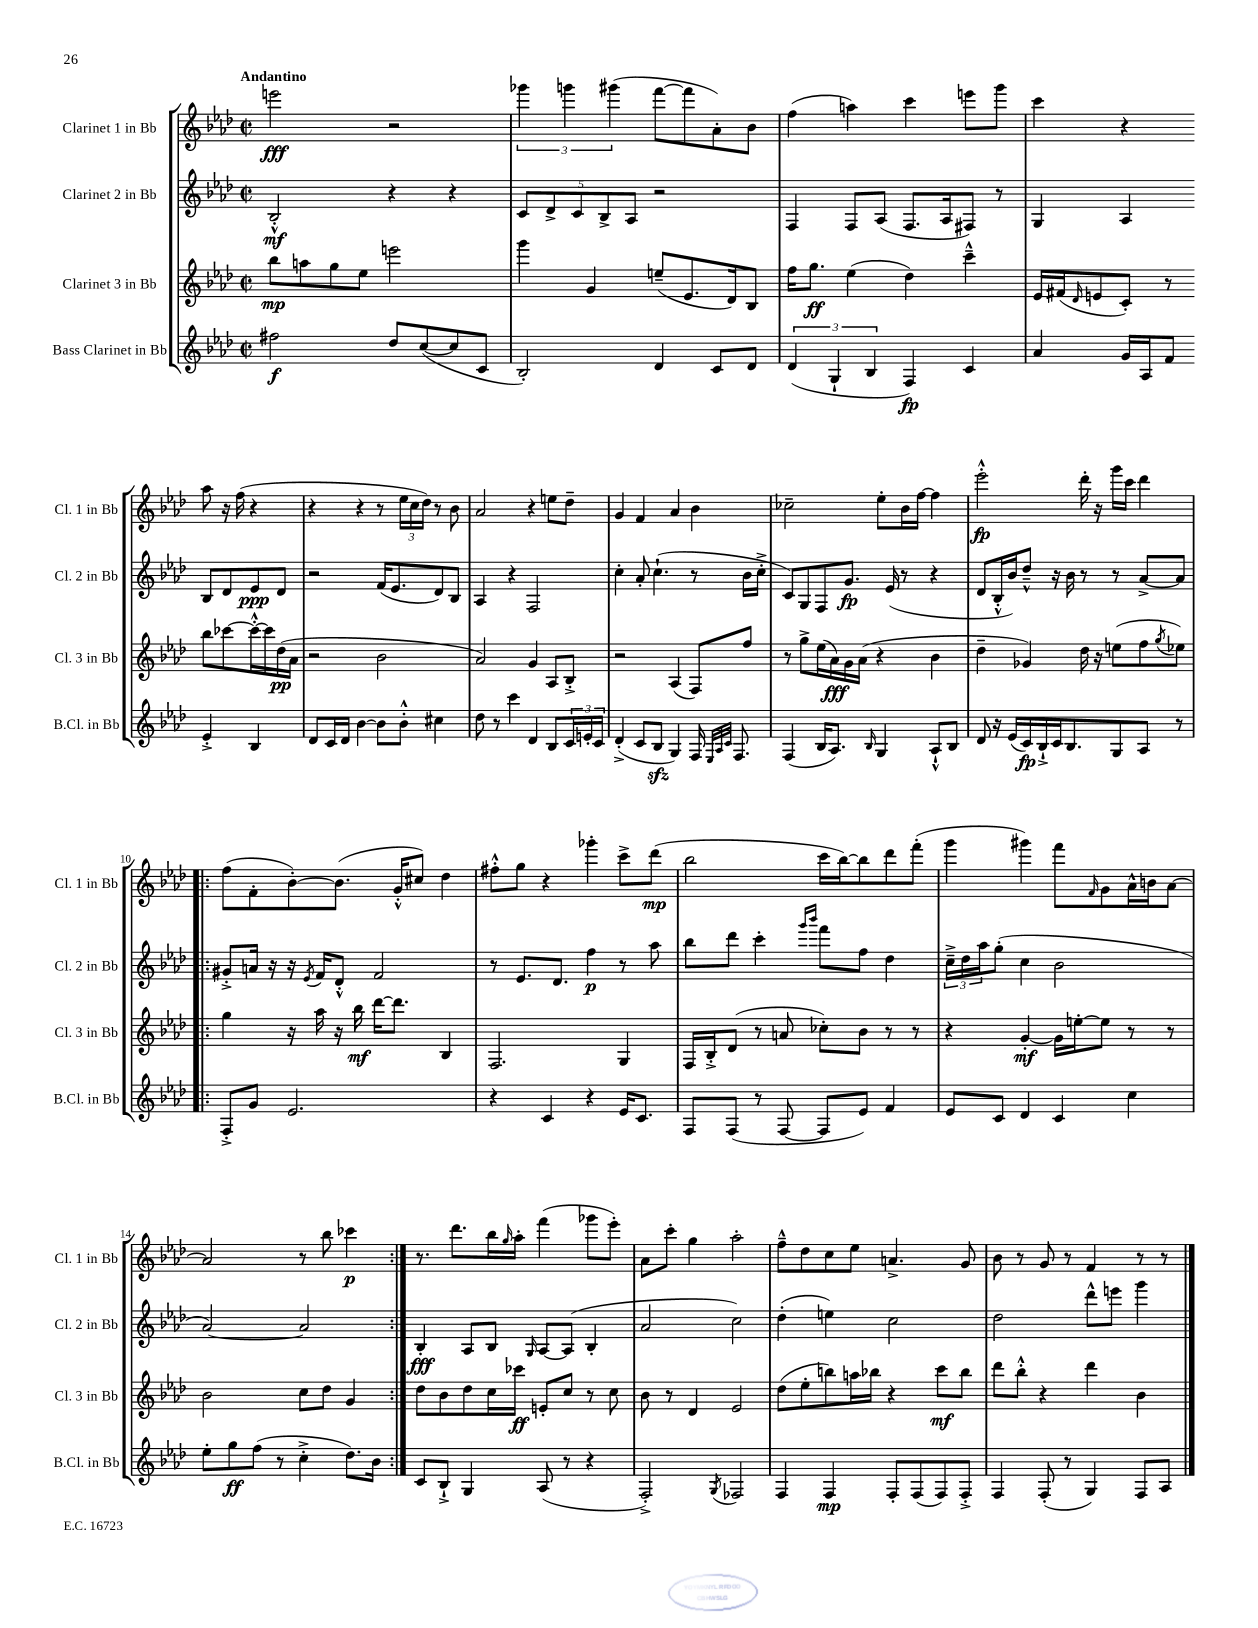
<<
\new StaffGroup <<
\new Staff = "s0" \with { instrumentName = "Clarinet 1 in Bb" shortInstrumentName = "Cl. 1 in Bb" } {
    \clef treble \key aes \major \defaultTimeSignature \time 2/2 \tempo "Andantino"
    e'''2\fff r2 |
    \tuplet 3/2 { ges'''4 g'''4 gis'''4( } f'''8~ f'''8 aes'8-.) bes'8 |
    f''4( a''4) c'''4 e'''8 g'''8 |
    c'''4 r4 aes''8 r16 f''16( r4 |
    r4 r4 r8 \tuplet 3/2 { ees''16 c''16 des''16) } r8 bes'8 |
    aes'2 r4 e''8 des''8-- |
    g'4 f'4 aes'4 bes'4 |
    ces''2-- ees''8-. bes'16 f''16~ f''4 |
    ees'''2-.-^\fp des'''16-. r16 g'''16 c'''16 des'''4 |
    \repeat volta 2 { f''8( f'8-. bes'8~-.) bes'8.( g'16-.-^ cis''8) des''4 |
    fis''8-.-^ g''8 r4 ges'''4-. c'''8-> des'''8\mp( |
    bes''2 c'''16 bes''16~) bes''8 des'''8 f'''8-.( |
    g'''4 gis'''4) f'''8 \grace { f'16 } g'8 aes'16-^ b'16 aes'8~ |
    aes'2 r8 bes''8 ces'''4\p | }
    r8. des'''8. bes''16 \grace { g''16 } aes''16-. f'''4( ges'''8 ees'''8-.) |
    aes'8 c'''8-. g''4 aes''2-. |
    f''8---^ des''8 c''8 ees''8 a'4.-> g'8 |
    bes'8 r8 g'8 r8 f'4 r8 r8 \bar "|." |
}
\new Staff = "s1" \with { instrumentName = "Clarinet 2 in Bb" shortInstrumentName = "Cl. 2 in Bb" } {
    \clef treble \key aes \major \defaultTimeSignature \time 2/2
    bes2-.-^\mf r4 r4 |
    \tuplet 5/4 { c'8 des'8-> c'8 bes8-> aes8 } r2 |
    f4 f8 aes8( f8. aes16 fis8) r8 |
    g4 aes4 bes8 des'8 ees'8\ppp des'8 |
    r2 f'16( ees'8. des'8) bes8 |
    aes4 r4 f2 |
    c''4-. aes'8-. c''4.-!( r8 bes'16 c''16-.-> |
    c'8) g8 f8 g'8.\fp ees'16( r8 r4 |
    des'8 bes16-.-^ bes'16) des''8---^ r16 bes'16 r8 r8 aes'8~-> aes'8 |
    \repeat volta 2 { gis'8-.-> a'16 r16 r16 \acciaccatura { ees'8 } f'16 des'8-.-^ f'2 |
    r8 ees'8. des'8. f''4\p r8 aes''8 |
    bes''8 des'''8 c'''4-. \grace { g'''16 bes'''16 } f'''8 f''8 des''4 |
    \tuplet 3/2 { c''16---> des''16 aes''16 } g''8-.( c''4 bes'2 |
    aes'2~) aes'2 | }
    bes4-.\fff aes8 bes8 \grace { g16 } aes8~ aes8( bes4-. |
    aes'2 c''2) |
    des''4-.( e''4) c''2 |
    des''2 des'''8-^ e'''8 g'''4 \bar "|." |
}
\new Staff = "s2" \with { instrumentName = "Clarinet 3 in Bb" shortInstrumentName = "Cl. 3 in Bb" } {
    \clef treble \key aes \major \defaultTimeSignature \time 2/2
    bes''8\mp a''8 g''8 ees''8 e'''2 |
    g'''4 g'4 e''8--( ees'8. des'16) bes8 |
    f''16 g''8.\ff ees''4( des''4) c'''4---^ |
    ees'16 fis'16( \grace { des'16 } e'8 c'8-.) r8 bes''8 ces'''8~ ces'''16~-.-^ ces'''16 des''16\pp( aes'16 |
    r2 bes'2 |
    aes'2) g'4 aes8 bes8-.-> |
    r2 aes4( f8) f''8 |
    r8 g''8-> ees''16( aes'16\fff) g'16 aes'16( r4 bes'4 |
    des''4-- ges'4) des''16 r16 e''8( f''8 \acciaccatura { g''8 } ees''8) |
    \repeat volta 2 { g''4 r16 aes''16 r16 bes''16\mf des'''16~ des'''8. bes4 |
    f2. g4 |
    f16 bes16-.-> des'8( r8 a'8 ces''8-.) bes'8 r8 r8 |
    r4 g'4~-.\mf g'16 e''16~-. e''8 r8 r8 |
    bes'2 c''8 des''8 g'4 | }
    des''8 bes'8 des''8 c''16 ces'''16\ff e'8-. c''8 r8 c''8 |
    bes'8 r8 des'4 ees'2 |
    des''8( ees''8-. b''8) a''16 bes''16 r4 c'''8\mf bes''8 |
    des'''8 bes''8-.-^ r4 des'''4 bes'4 \bar "|." |
}
\new Staff = "s3" \with { instrumentName = "Bass Clarinet in Bb" shortInstrumentName = "B.Cl. in Bb" } {
    \clef treble \key aes \major \defaultTimeSignature \time 2/2
    fis''2\f des''8 c''8~( c''8 c'8 |
    bes2-.) des'4 c'8 des'8 |
    \tuplet 3/2 { des'4( g4-! bes4 } f4\fp) c'4 |
    aes'4 g'16 aes16 f'8 ees'4-.-> bes4 |
    des'8 c'16 des'16 bes'4~ bes'8 bes'8-.-^ cis''4 |
    des''8 r8 c'''4 des'4 bes8 \tuplet 3/2 { c'16 e'16-. c'16 } |
    des'4-.->( c'8 bes8\sfz g4) f16 \grace { ees32 aes32 c'32 } f8. |
    f4( bes16 aes8.) \grace { bes16 } g4 aes8-!-^ bes8 |
    des'8 r16 ees'16( c'16\fp) bes16-!-> c'16 bes8. g8 aes8 r8 |
    \repeat volta 2 { f8-.-> g'8 ees'2. |
    r4 c'4 r4 ees'16 c'8. |
    f8 f8( r8 f8~ f8 ees'8) f'4 |
    ees'8 c'8 des'4 c'4 c''4 |
    ees''8-. g''8\ff f''8( r8 c''4-.-> des''8.) bes'16 | }
    c'8 bes8-!-> g4 aes8( r8 r4 |
    f2-.->) \acciaccatura { g8 } fes2 |
    f4 f4\mp f8-. f8( f8) f8-.-> |
    f4 f8-.( r8 g4) f8 aes8 \bar "|." |
}
>>
>>
